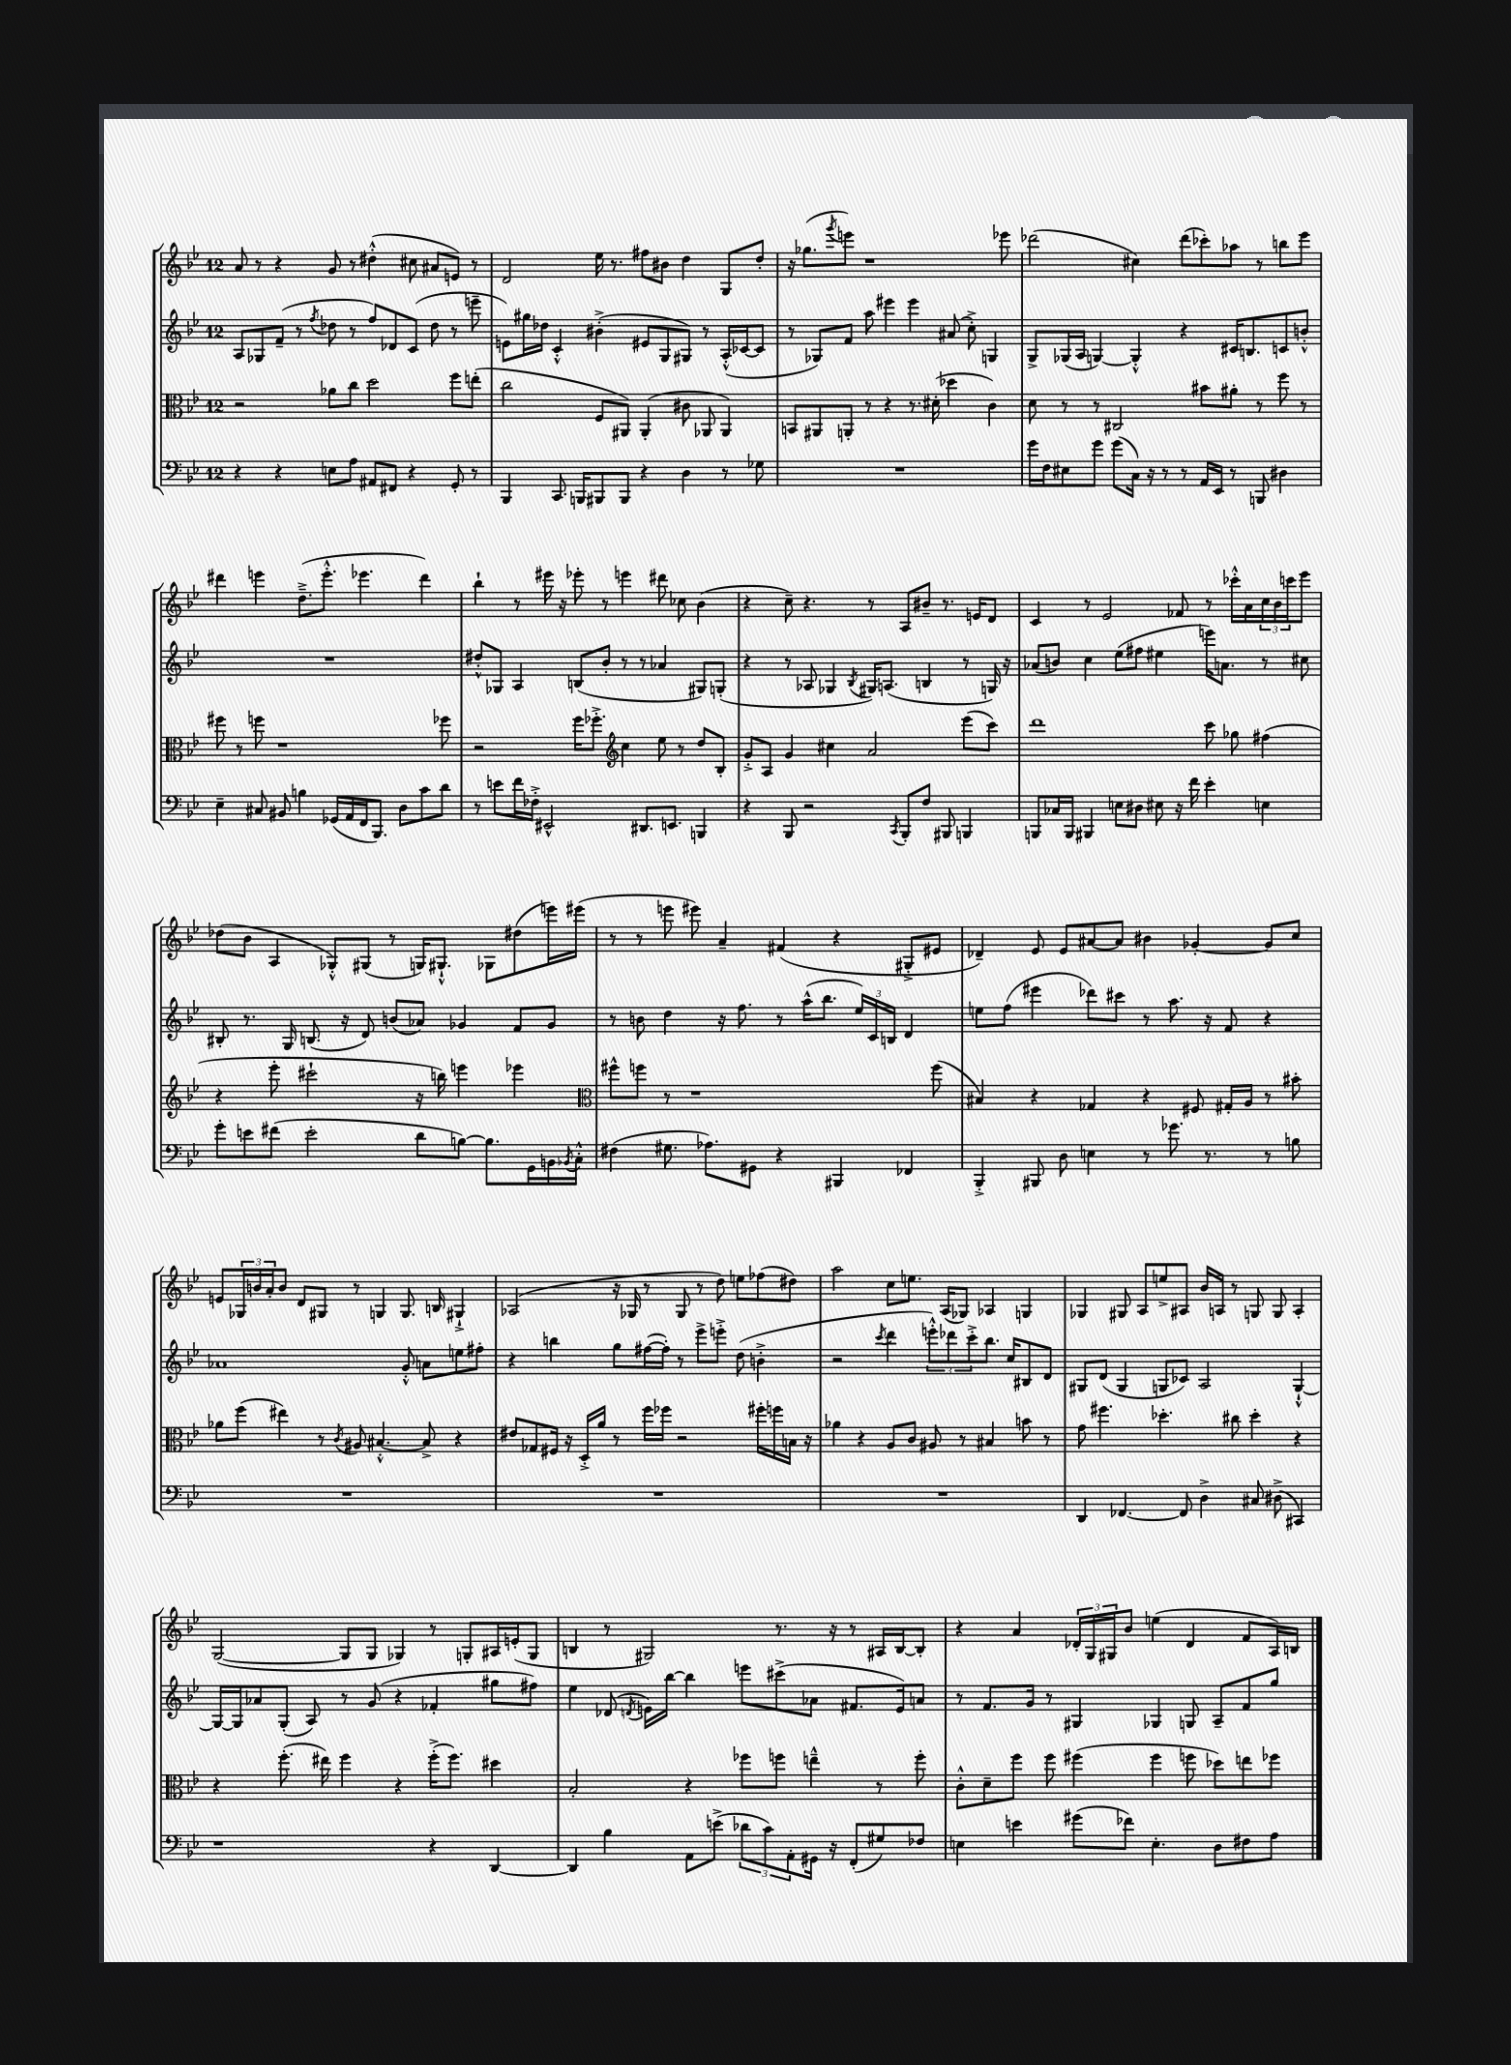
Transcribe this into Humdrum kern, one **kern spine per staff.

**kern	**kern	**kern	**kern
*staff4	*staff3	*staff2	*staff1
*clefF4	*clefC3	*clefG2	*clefG2
*k[b-e-]	*k[b-e-]	*k[b-e-]	*k[b-e-]
*M12/8	*M12/8	*M12/8	*M12/8
4r	2r	8A	8a
.	.	8G-	8r
4r	.	(8f~	4r
.	.	8r	.
.	.	8qff	.
8E	8a-	8dd-	8g
8A	8cc	8r	8r
8AA#	2dd	8ff)	(4dd#'^^
8FF#	.	8d-	.
4r	.	(8c	8cc#
.	.	8dd-	8a#
8GG'	8ff	8r	8e)
8r	(8ee'	8eee~	8r
=	=	=	=
4BBB-	2cc	8e)	2d
.	.	16gg#	.
.	.	16dd-	.
8.CC	.	4c'^^	.
16BBB	.	.	.
8BBB#	8F	(4b#'^	16ee-
.	.	.	8.r
8BBB#	8AA#)	.	.
4r	(4AA#'	8e#	8ff#
.	.	8G	8b#
4D	8c#	8G#)	4dd
.	8AA-	8r	.
8r	4AA-)	(16A'^^	8G
.	.	[16c-	.
8G-	.	8c-]	8dd'
=	=	=	=
1.r	8BB	8r	16r
.	.	.	(8.gg-
.	8AA#	8G-)	.
.	.	.	8qggg
.	8AA'	8f	8eee)
.	8r	8aa	1r
.	4r	4eee#	.
.	8.r	4eee#	.
.	(16d#'	.	.
.	4dd-	(8a#	.
.	.	8cc'^)	.
.	4c)	4G	.
.	.	.	8eee-
=	=	=	=
16g	8d	8G^	(2ddd-
16F	.	.	.
8E#	8r	(16G-	.
.	.	16A	.
8g	8r	[4G)	.
(8g	2C#	.	.
16C)	.	4G'^^]	4cc#)
16r	.	.	.
8r	.	.	.
8r	.	4r	(8ddd-
16AA	8b#	.	8ccc-')
16EE-	.	.	.
8r	8a#'	16c#	8aa-
.	.	8.B	.
8BBB	8r	.	8r
4D#	8ff	8c	8bb
.	8r	8b'^^	8eee-
=	=	=	=
4E-~	8ff#	1.r	4ddd#
.	8r	.	.
8C#	8ff	.	4eee
8BB#	1r	.	.
4B	.	.	(8.dd~^
.	.	.	8.eee'^^
(16GG-	.	.	.
16AA	.	.	.
16FF	.	.	4.eee-
8.BBB-)	.	.	.
8D	.	.	.
8c	.	.	4ddd#)
8d	8ff-	.	.
=	=	=	=
8r	2r	8dd#'^^	4bb-`
8e	.	8G-	.
16f	.	4A	8r
16F-'^	.	.	.
2EE#^^	.	.	16eee#
.	.	.	16r
.	16ff	(8B	8eee-'
.	8.ff-'^	.	.
.	.	8b-'	8r
*	*clefG2	*	*
.	4cc	8r	4eee
8.DD#	.	8r	.
.	8ee-	4a-	8ddd#
8.EE	.	.	.
.	8r	.	8cc-
4BBB	8dd	8G#)	(4b-
.	8B-'	(8G'	.
=	=	=	=
4r	8g'^	4r	4r
.	8A	.	.
8BBB-	4g	8r	8cc~)
2r	.	8A-	4.r
.	4cc#	4G-	.
.	.	8qB-	.
.	2a	16G#)	8r
.	.	(8.A	.
8qCC	.	.	.
8BBB-'	.	.	8A
8F	.	4B	8b#~
8BBB#	.	.	8.r
4BBB	(8eee-	8r	.
.	.	.	16e
.	8ccc)	16G)	8d
.	.	16r	.
=	=	=	=
8BBB	1ddd	(8a-	4c
16C-	.	8b)	.
16BBB	.	.	.
4BBB#	.	4cc	8r
.	.	.	2e-
8E	.	(8ee-	.
8D#	.	8ff#	.
8E#	.	4ee#	.
16r	.	.	8f-
16f	.	.	.
4e-'	8ccc	16eee)	8r
.	.	8.a	.
.	8gg-	.	16ccc-'^^
.	.	.	16a
4E	(4ff#	8r	24cc
.	.	.	24b-
.	.	.	24ccc
.	.	8cc#	8eee-
=	=	=	=
8g'	4r	8B#'	(8dd-
8e	.	8.r	8b-
(8f#	8eee-'	.	4A
.	.	16G	.
2e'	2ccc#`	(8.B	.
.	.	.	8G-'^^)
.	.	16r	.
.	.	8d)	(8G#
.	.	(8b	8r
8d	16r	8a-)	16G)
.	16bb)	.	8.G#`^^
[8B)	4eee	4g-	.
8.B]	.	.	8G-
.	4eee-	8f	(8dd#
16GG	.	.	.
16BB	.	8g-	16eee)
8qBB-	.	.	.
16C'^^	.	.	(16eee#
=	=	=	=
*	*clefC3	*	*
(4F#	8ff#^^	8r	8r
.	8ff	8b	8r
8.G#	8r	4dd	8eee
.	1r	.	8eee#)
8.A-)	.	.	.
.	.	16r	4a~
.	.	8.ff	.
8GG#	.	.	.
4r	.	8r	(4f#
.	.	(16aa^^	.
.	.	8.bb-	.
4BBB#	.	.	4r
.	.	24ee-)	.
.	.	24c	.
.	.	24B	.
4FF-	.	4d	8G#'^
.	(8ff	.	8e#
=	=	=	=
4BBB-'^	4B#)	8ee	4d-~)
.	.	(8ff	.
8BBB#	4r	4eee#	8e-
8D	.	.	8e-
4E	4G-	8ddd-)	[8a#
.	.	8ccc#	8a#]
8r	4r	8r	4b#
8.g-	.	8.aa	.
.	8F#	.	[4g-'
8.r	.	16r	.
.	16G#'	8f	.
.	16A	.	.
8r	8r	4r	8g-]
8B	8b#'	.	8cc
=	=	=	=
1.r	8a-	1a-	8e
.	(8ff	.	24G-
.	.	.	24b
.	.	.	24a'
.	4ee#)	.	8b
.	.	.	8d
.	8r	.	8G#
.	8qc	.	.
.	8A#	.	8r
.	[4.B#'^^	.	4G
.	.	8g'^^	8.G
.	8B#^]	8a	.
.	.	.	16B
.	4r	8ee	4G#`^
.	.	8ff#'	.
=	=	=	=
1.r	8e#	4r	(2A-
.	8G-	.	.
.	16F#	4bb	.
.	16r	.	.
.	16D'^	.	.
.	16a	.	.
.	8r	8gg	16r
.	.	.	16G-
.	16ff	([16ff#	8r
.	16ff-	16ff#'])	.
.	2r	8r	8G-
.	.	8eee-^	8r
.	.	8eee'^	8dd)
.	.	(8dd	8ee
.	16ff#'	4b'^	(8ff-
.	16ff	.	.
.	16B	.	8dd#)
.	16r	.	.
=	=	=	=
1.r	4a-	2r	2aa
.	4r	.	.
.	.	8qccc	.
.	8A	4ddd	8cc
.	8c	.	8.ee
.	8A#	12eee'^^)	.
.	.	.	(16A
.	.	12ddd-	.
.	8r	.	8G-)
.	.	12ccc'^	.
.	4B#	8.bb-	4A-
.	.	16cc	.
.	8b	8B#	4G
.	8r	8d	.
=	=	=	=
4DD	8g	8G#	4G-
.	4.ff#	(8d	.
[4.FF-	.	4G#	8G#
.	.	.	8A
.	4.dd-'	8G	8ee^
8FF-]	.	8c-)	8A#
4D^	.	2A	16b-
.	.	.	16A
.	8cc#	.	8r
8C#	4dd-'	.	8G
(8D#^	.	.	8G
4CC#)	4r	[4G`^^	4A'
=	=	=	=
1r	4r	16G_	([2G
.	.	16G]	.
.	.	8a-	.
.	(8.ff'	(8G'	.
.	.	8A)	.
.	16ee#)	.	.
.	4ff	8r	8G]
.	.	(8g	8G
.	4r	4r	4G-)
4r	(16ff'^	4f-'	8r
.	8.ff)	.	.
.	.	.	8G'
[4DD	4dd#	8gg#	16A#
.	.	.	(16e'
.	.	8ff#)	8G
=	=	=	=
4DD]	2B-'	4ee-	4B
4B-	.	(8d-	8r
.	.	8qd	.
.	.	16e)	2G#)
.	.	[16bb-	.
8AA	4r	4bb-]	.
(8e^	.	.	.
12d-	8ff-	8eee	.
12c)	.	.	.
.	8ff	(8ccc#^	8.r
12AA'	.	.	.
16GG#	4ee~^^	8a-	.
16r	.	.	16r
(8FF'	.	8.f#	8r
8G#)	8r	.	16A#
.	.	16e)	[16B
8F-	8ff'	8a	8B']
=	=	=	=
4E	8c'^^	8r	4r
.	8d~	8.f	.
4e	8ff	.	4a
.	.	16g	.
.	8ff	8r	.
(8g#	(4ff#	4G#	24d-'
.	.	.	24G
.	.	.	24G#
8f-)	.	.	8b-
4.E'	4ff#	4G-	(4ee
.	8ff	8G	4d-
8D	8dd-)	8A~	.
8F#	8ee	8f	8f
8A	8ff-	8gg	16A)
.	.	.	16B
==	==	==	==
*-	*-	*-	*-
